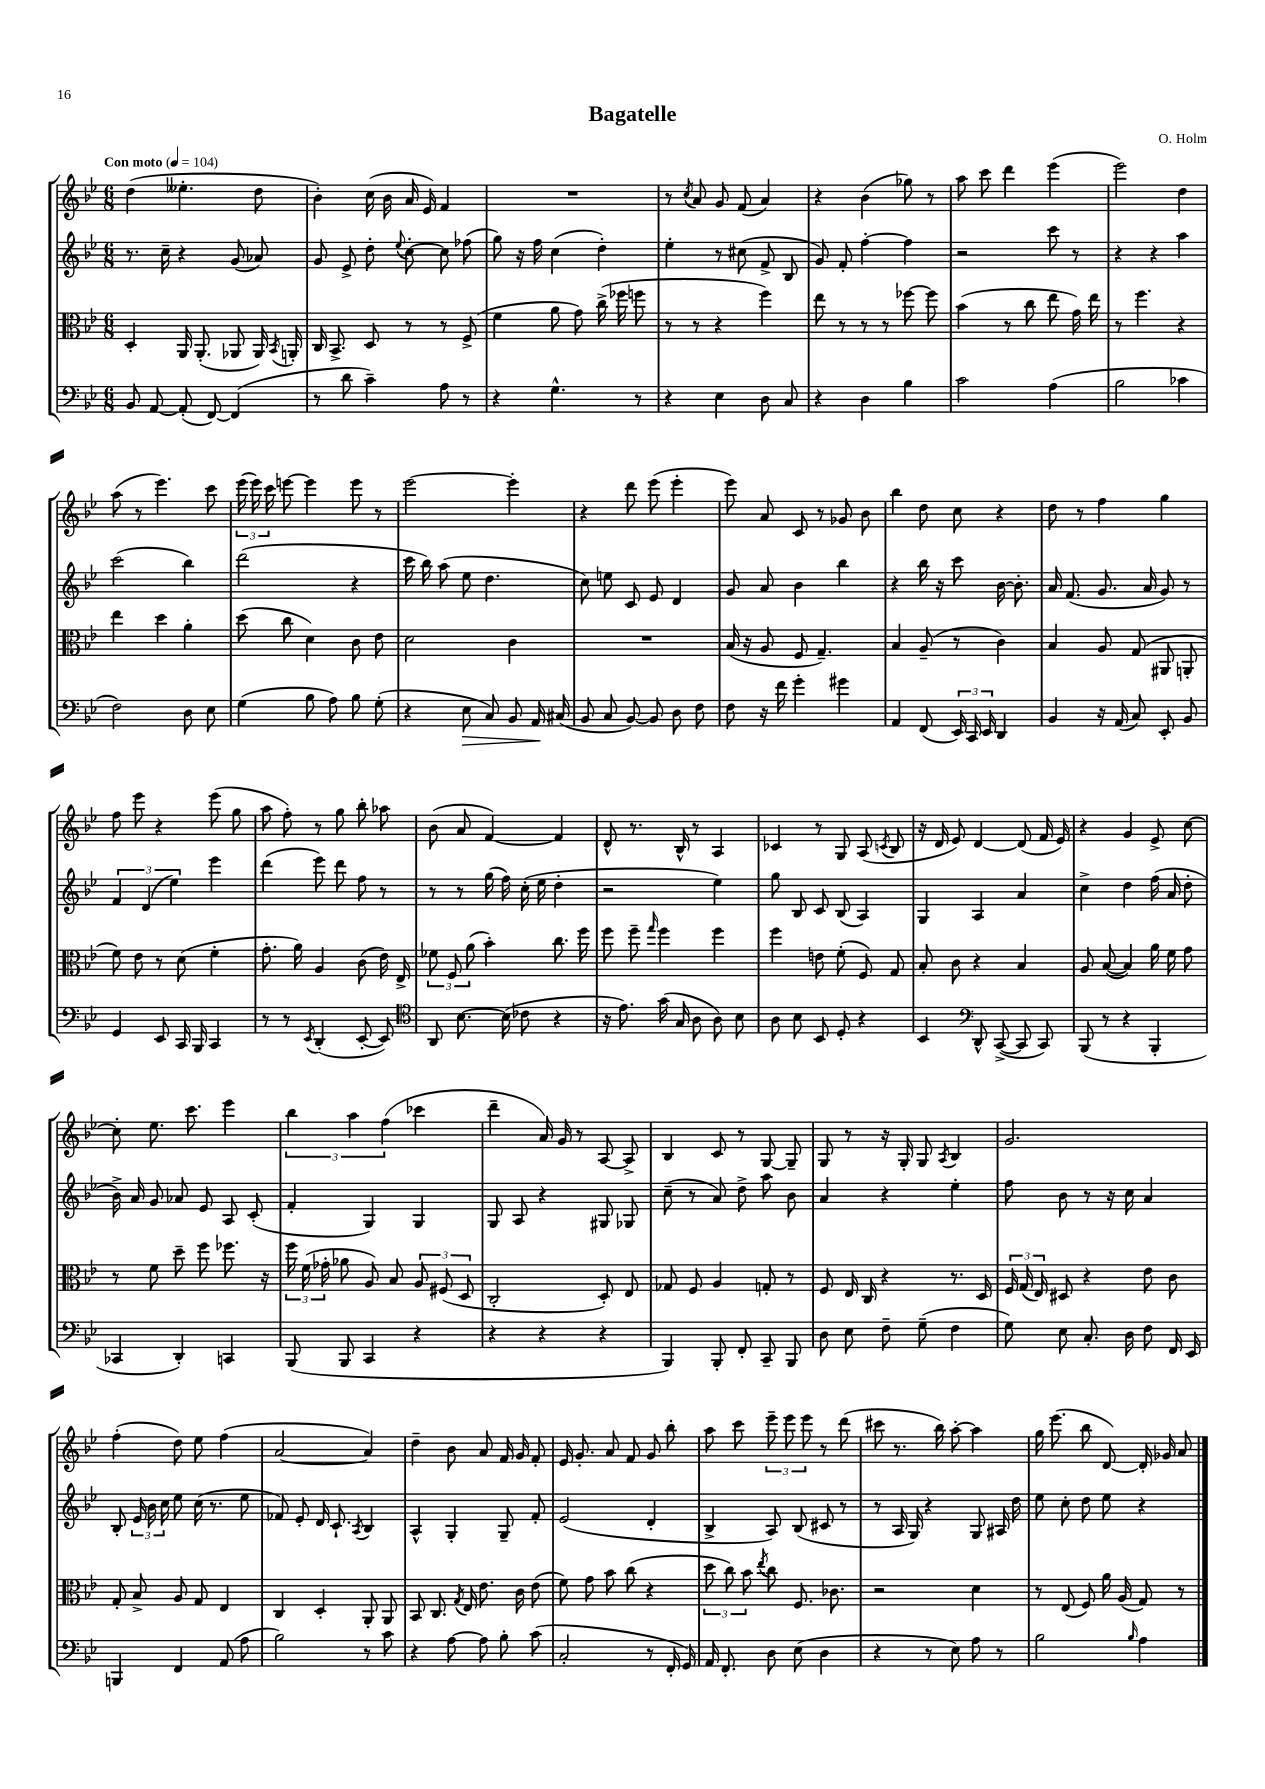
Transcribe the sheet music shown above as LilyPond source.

\header { title = "Bagatelle" composer = "O. Holm" }
<<
\new StaffGroup <<
\new Staff = "s0" {
    \clef treble \key bes \major \numericTimeSignature \time 6/8 \tempo "Con moto" 4 = 104
    \autoBeamOff d''4( eeses''4.-. d''8 |
    bes'4-.) c''16( bes'16 a'16 ees'16) f'4 |
    R2. |
    r8 \acciaccatura { c''8 } a'8 g'8 f'8( a'4) |
    r4 bes'4( ges''8) r8 |
    a''8 c'''8 d'''4 ees'''4( |
    ees'''2) d''4 |
    a''8( r8 ees'''4.) c'''8 |
    \tuplet 3/2 { ees'''16( ees'''16) c'''16 } e'''8~ e'''4 e'''8 r8 |
    ees'''2~ ees'''4-. |
    r4 d'''8 ees'''8( ees'''4-. |
    ees'''8) a'8 c'8 r8 ges'8 bes'8 |
    bes''4 d''8 c''8 r4 |
    d''8 r8 f''4 g''4 |
    f''8 ees'''8 r4 ees'''8( g''8 |
    a''8 f''8-.) r8 g''8 bes''8-. aes''8 |
    bes'8( a'8 f'4~) f'4 |
    d'8-^ r8. bes16-^ r8 a4 |
    ces'4 r8 g8 a8( \acciaccatura { c'8 } bes8 |
    r16 d'16 ees'8) d'4~ d'8( f'16 ees'16) |
    r4 g'4 ees'8-> c''8~ |
    c''8-. ees''8. c'''8. ees'''4 |
    \tuplet 3/2 { bes''4 a''4 f''4( } ces'''4 |
    d'''4-- a'16) g'16 r8 a8~ a8-> |
    bes4 c'8 r8 g8~ g8-- |
    g8 r8 r16 g16-. g8 \acciaccatura { a8 } bes4 |
    g'2. |
    f''4-.( d''8) ees''8 f''4( |
    a'2~ a'4) |
    d''4-- bes'8 a'8 f'16 g'16 f'8-. |
    ees'16 g'8.-. a'8 f'8 g'8 bes''8-. |
    a''8 c'''8 \tuplet 3/2 { ees'''8-- ees'''8 ees'''8 } r8 d'''8( |
    cis'''8 r8. bes''16) a''8~-. a''4 |
    g''16 ees'''8.( bes''8 d'8~) d'16-. ges'16 a'8 \bar "|." |
}
\new Staff = "s1" {
    \clef treble \key bes \major \numericTimeSignature \time 6/8
    \autoBeamOff r8. c''16-- r4 g'8( aes'8) |
    g'8 ees'8-> d''8-. \appoggiatura { ees''8 } c''8~-. c''8 fes''8( |
    g''8) r16 f''16 c''4( d''4-.) |
    ees''4-. r8 cis''8( f'8-> bes8 |
    g'8) f'8-. f''4~-. f''4 |
    r2 c'''8 r8 |
    r4 r4 a''4 |
    c'''2( bes''4) |
    d'''2( r4 |
    c'''16 bes''16) a''8( ees''8 d''4. |
    c''8) e''8 c'8 ees'8 d'4 |
    g'8 a'8 bes'4 bes''4 |
    r4 bes''16 r16 c'''8 bes'16~ bes'8.-. |
    a'16 f'8.( g'8. a'16 g'8) r8 |
    \tuplet 3/2 { f'4 d'4( ees''4) } ees'''4 |
    d'''4( ees'''8) d'''8 f''8 r8 |
    r8 r8 g''16( f''16) c''16-.( ees''16 d''4-. |
    r2 ees''4) |
    g''8 bes8 c'8 bes8( a4) |
    g4 a4 a'4 |
    c''4-> d''4 f''16( a'16 d''8-. |
    bes'16->) a'16 g'8 aes'8 ees'8 a8 c'8-.( |
    f'4-. g4) g4 |
    g8 a8 r4 gis8 ges8 |
    c''8--( r8 a'8) d''8-> a''8 bes'8 |
    a'4 r4 ees''4-. |
    f''8 bes'8 r8 r16 c''16 a'4 |
    bes8-. \tuplet 3/2 { ees'16 bes'16 c''16 } ees''8 c''16( r8. ees''8 |
    fes'8) ees'8-. d'16 c'8.-! \acciaccatura { a8 } bes4 |
    a4-^ g4-. g8-- f'8-. |
    ees'2( d'4-. |
    bes4-> a8) bes8( cis'8 r8 |
    r8 a16 g16) r4 g8 ais16 d''16 |
    ees''8 c''8-. d''8 ees''8 r4 \bar "|." |
}
\new Staff = "s2" {
    \clef alto \key bes \major \numericTimeSignature \time 6/8
    \autoBeamOff d4-. a,16 a,8.-.( aes,8 aes,16) \acciaccatura { bes,8 } a,16-. |
    c16 bes,8.-> d8 r8 r8 f8->( |
    f'4 a'8 g'8) c''16->( fes''16 f''8 |
    r8 r8 r4 f''4) |
    ees''8 r8 r8 r8 fes''8~ fes''8 |
    bes'4( r8 c''8 ees''8 g'16) ees''16 |
    r8 f''4. r4 |
    ees''4 d''4 a'4-. |
    d''8( c''8 d'4) c'8 ees'8 |
    d'2 c'4 |
    R2. |
    bes16( r16 a8 f8 g4.--) |
    bes4 a8--( r8 c'4) |
    bes4 a8 g8( ais,8 a,8-. |
    f'8) ees'8 r8 d'8( f'4-. |
    g'8.-. a'16) a4 c'8( ees'16) ees16-> |
    \tuplet 3/2 { fes'8 f8 a'8( } bes'4-.) c''8. f''16 |
    f''8 f''8-- \grace { g''16 } f''4 f''4 |
    f''4 e'8 f'8-.( f8) g8 |
    bes8-. c'8 r4 bes4 |
    a8 bes8~( bes4) a'16 f'16 g'8 |
    r8 f'8 d''8-- f''8 fes''8. r16 |
    \tuplet 3/2 { f''16 f'16( ges'16-. } aes'8 a8) bes8 \tuplet 3/2 { a8 fis8( d8 } |
    c2-. d8-.) ees8 |
    ges8 f8 a4 g8-. r8 |
    f8 ees16 c16 r4 r8. d16 |
    \tuplet 3/2 { f16 g16( ees16) } dis8 r4 ees'8 c'8 |
    g8-. bes8-> a8 g8 ees4 |
    c4 d4-. a,8-. a,8 |
    bes,8 c8. \acciaccatura { g8 } ees16 ees'8. c'16 ees'8( |
    f'8) g'8 bes'8 c''8( r4 |
    \tuplet 3/2 { d''8 c''8) bes'8 } \acciaccatura { ees''8 } c''8 f8. ces'8. |
    r2 d'4 |
    r8 ees8( f8) a'16 a16( g8) r8 \bar "|." |
}
\new Staff = "s3" {
    \clef bass \key bes \major \numericTimeSignature \time 6/8
    \autoBeamOff bes,8 a,8~ a,8-.( f,8~) f,4( |
    r8 d'8 c'4--) a8 r8 |
    r4 g4.-^ r8 |
    r4 ees4 d8 c8 |
    r4 d4 bes4 |
    c'2 a4( |
    bes2 ces'4 |
    f2) d8 ees8 |
    g4( bes8 a8) bes8 g8-.( |
    r4 ees8\> c8) bes,8 a,16\! cis16( |
    bes,8 c8 bes,8~) bes,8 d8 f8 |
    f8 r16 f'16 g'4-. gis'4 |
    a,4 f,8( \tuplet 3/2 { ees,16) c,16 ees,16 } d,4 |
    bes,4 r16 a,16( c8) ees,8-. bes,8 |
    g,4 ees,8 c,16 bes,,16 c,4 |
    r8 r8 \acciaccatura { ees,8 } d,4-.( ees,8~-. ees,8) |
    \clef tenor a,8 bes8.~ bes16( ces'8 r4 |
    r16 ees'8.) g'16( g16 a8 a8) bes8 |
    a8 bes8 bes,8 d8-. r4 |
    bes,4 \clef bass d,8-^ c,8~->( c,8 c,8) |
    bes,,8( r8 r4 bes,,4-. |
    ces,4 d,4-.) c,4 |
    bes,,8( bes,,8 c,4 r4 |
    r4 r4 r4 |
    bes,,4) bes,,8-. f,8-. c,8-- bes,,8 |
    d8 ees8 f8-- g8--( f4 |
    g8) ees8 c8.-. d16 f8 f,16 ees,16 |
    b,,4 f,4 a,8( a8 |
    bes2) r8 c'8 |
    r4 a8~ a8 bes8-. c'8( |
    c2-. r8 f,16-. g,16) |
    a,16 f,8.-. d8 ees8( d4 |
    r4 r8 ees8) a8 r8 |
    bes2 \grace { bes16 } a4 \bar "|." |
}
>>
>>
\layout { \context { \Score \remove "Bar_number_engraver" } }
